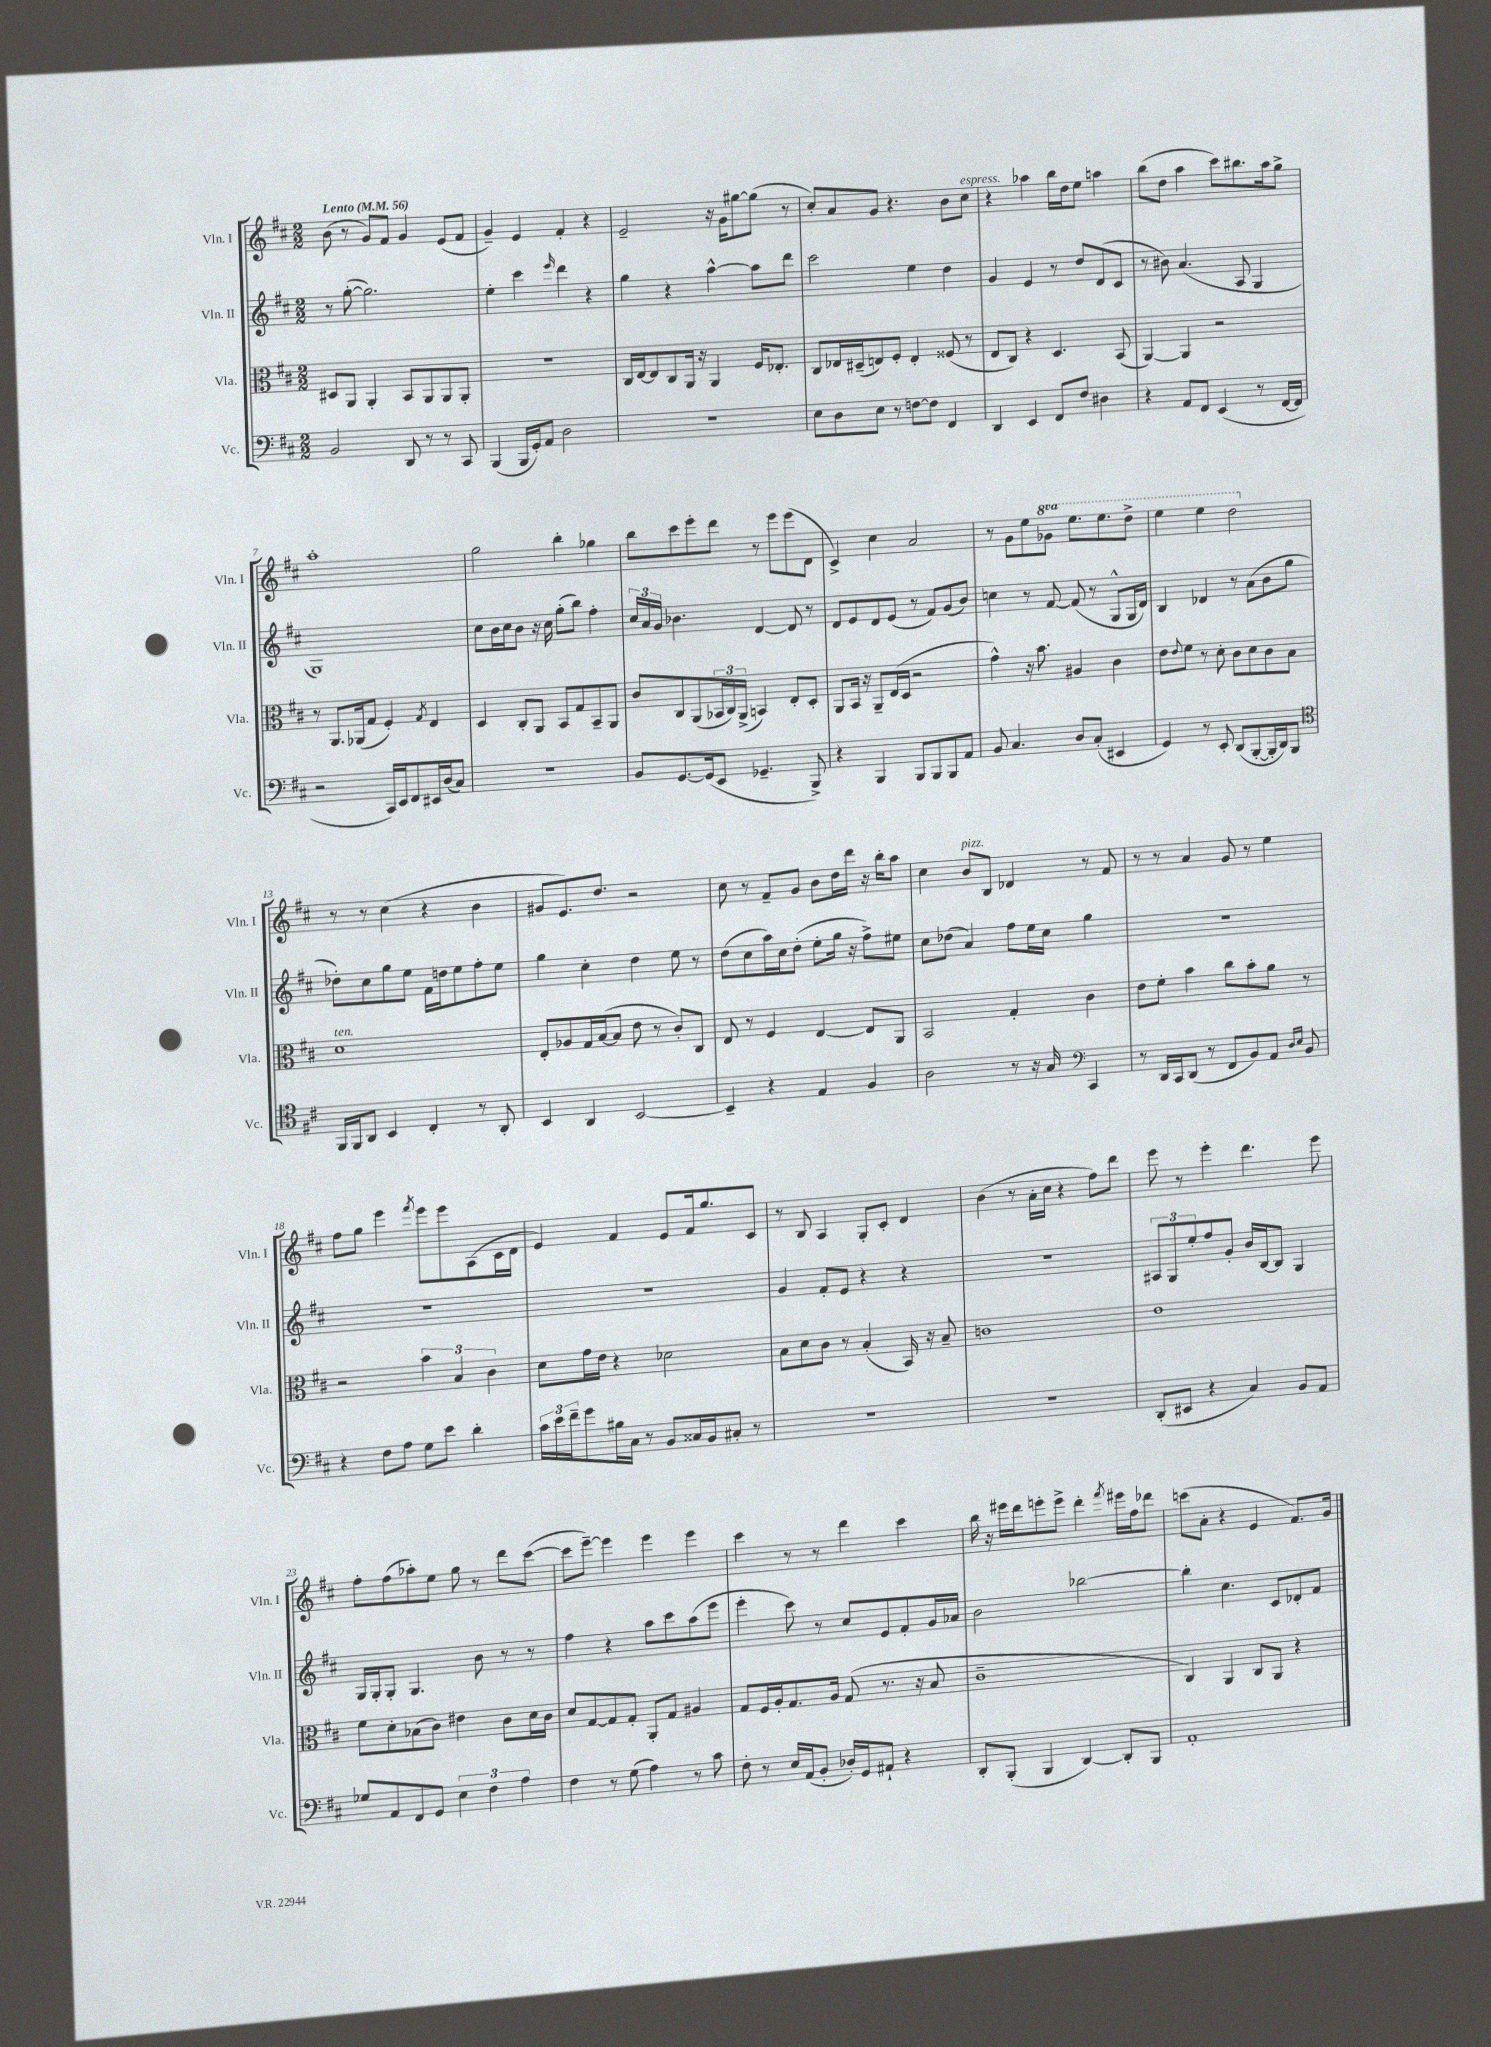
<<
\new StaffGroup <<
\new Staff = "s0" \with { instrumentName = "Vln. I" shortInstrumentName = "Vln. I" } {
    \clef treble \key d \major \numericTimeSignature \time 2/2 \set Staff.ottavationMarkups = #ottavation-simple-ordinals \tempo "Lento" 4 = 56
    b'8( r8 g'8) fis'8 g'4 e'8( fis'8 |
    g'4--) e'4 fis'4-. r4 |
    e'2-- r16 g'16 gis''8~ gis''8( r8 |
    cis''8-.) a'8 g'8 r4. b'8 cis''8^\markup { \italic "espress." } |
    r4 aes''4 b''16 d''16 e''8 a''4 |
    b''8( d''8 a''4 cis'''8) bis''8. a''16 g''8-> |
    a''1-. |
    g''2 b''4-. ges''4 |
    b''8 cis'''8 e'''8-. d'''8 r8 e'''8 e'''8( d'8 |
    cis'4->) cis''4 a'2 |
    r8 g'8 e''8 \ottava #1 ges''8 e'''8. e'''8. d'''8-> |
    e'''4 e'''4 d'''2 \ottava #0 |
    r8 r8 cis''4( r4 b'4 |
    gis'8 e'8.) d''8. r2 |
    cis''8 r8 fis'8-- g'8 b'8 d''16 d'''16 r16 b''16-. a''8 |
    cis''4 b'8^\markup { \italic "pizz." } b8 des'4 r8 fis'8 |
    r8 r8 a'4 g'8 r8 e''4 |
    fis''8 g''8 e'''4 \acciaccatura { fis'''8 } e'''8 e'''8 a8( cis'16 d'16 |
    e'4) fis'4 e'8 fis'16 g''8. cis'8 |
    r8 b8 a4 g8-. cis'8-. d'4 |
    b'4( r8 a'16-. cis''16 r4 fis''8) d'''8 |
    e'''8 r8 e'''4-. d'''4. e'''8 |
    fis''8-. fis''8( aes''8-.) e''8 g''8 r8 d'''8 cis'''8~( |
    cis'''8 e'''8~--) e'''4 e'''4 e'''4 |
    cis'''4 r8 r8 d'''4 cis'''4 |
    b''16 r16 eis'''16 d'''16 e'''8-. e'''8-> d'''4-. \acciaccatura { fis'''8 } eis'''16 fis''16 des'''8 |
    c'''8( a'8-. r4 e'4 fis'8.) g'16 \bar "|." |
}
\new Staff = "s1" \with { instrumentName = "Vln. II" shortInstrumentName = "Vln. II" } {
    \clef treble \key d \major \numericTimeSignature \time 2/2
    r8 g''8~-.( g''2.) |
    e''4-. cis'''4 \grace { e'''16 } d'''4 r4 |
    g''4 r4 a''4~-^ a''8 d'''8 |
    cis'''2 e''4 d''4 |
    g'4 e'4 r8 d''8 d'8( cis'8 |
    r8 bis'8) a'4.( a8 g4 |
    g1) |
    cis''8 b'16 cis''16 b'8 r16 cis''16 g''8-.( b''8) fis''4-. |
    \tuplet 3/2 { cis''16 a'16 g'16 } bes'4. d'4~ d'8 r8 |
    d'8 e'8 d'8 e'8( r8 fis'8) g'8( b'8) |
    c''4 r8 fis'8~ fis'8( r8 g8-^ g16 d'16) |
    b4 des'4 r8 a'8( b'8 g''8 |
    des''8-.) cis''8 g''8 e''8 fis'16 d''16 e''8 fis''8-. e''8 |
    g''4 cis''4-. d''4 e''8 r8 |
    d''8( cis''8 a''16) cis''16 d''8-.( e''8-. g''16 r16 fis''8->) eis''8 |
    cis''8 des''8( a'4) fis''8 e''16 cis''16 g''4 |
    R1 |
    R1 |
    R1 |
    g'4 fis'8-. e'8 r4 r4 |
    r1 |
    \tuplet 3/2 { ais8 g8 e''8-. } fis''8 g'8-. b'16 b16~ b8 g4 |
    g16 g16-. g8-. g4. b'8 r8 r8 |
    fis''4 r4 a''8 cis'''8 a''8( e'''8 |
    e'''4-. cis'''8) r8 cis''8 e'8 fis'8-. g'16 aes'16 |
    b'2 bes''2~ |
    bes''4-. cis''4. cis'8 des'8-. fis'8 \bar "|." |
}
\new Staff = "s2" \with { instrumentName = "Vla." shortInstrumentName = "Vla." } {
    \clef alto \key d \major \numericTimeSignature \time 2/2
    dis8 a,8 a,4-. b,8 a,8 a,8 a,8-. |
    R1 |
    cis16 e16~ e8 cis8 a,16 r16 a,4 fis16 ees8.-. |
    cis8 ees16 dis16--( e8) fis8-. e4-. fisis8( r8 |
    e8 cis8) r4 d4. b,8( |
    a,4~) a,4 r2 |
    r8 a,8. aes,16( g8 fis4-.) \acciaccatura { g8 } e4 |
    d4 cis8-. a,8 b,8 g8 b,8-- a,8 |
    cis'8 cis8 a,8( \tuplet 3/2 { bes,16 cis16) a,16->( } b,4) e8-. d8-. |
    a,8 b,16 r16 a,8-- e16( d16 r2 |
    g'4-^) r16 b'8. ais4 cis'4 |
    e'8 \appoggiatura { e'8 } fis'8 r8 d'8-. cis'8 d'8 cis'8 b8 |
    d'1^\markup { \italic "ten." } |
    e8-. aes8 g16 b16~( b8 e'8 r8 cis'8-.) cis8 |
    e8 r8 fis4 e4~ e8 a,8 |
    b,2 g4-. cis'4 |
    e'8 fis'8-. b'4 cis''8 b'8-. a'8 r8 |
    r2 \tuplet 3/2 { b'4 b4 cis'4 } |
    d'8 g'16 e'16 r4 des'2 |
    b8 d'8 cis'8 r8 b4-.( b,16) r16 b8-- |
    c'1 |
    e'1 |
    fis'8 d'8-. bes8( cis'8) eis'4 cis'8 d'16 cis'16 |
    d'8 g8~ g8 g8-. a,8-. g8 ais4 |
    g8 fis16 a16-. g8. a16 g8( r8. r16 b8 |
    cis'1-- |
    cis4) a,4 cis8 a,8 r4 \bar "|." |
}
\new Staff = "s3" \with { instrumentName = "Vc." shortInstrumentName = "Vc." } {
    \clef bass \key d \major \numericTimeSignature \time 2/2
    b,2 d,8 r8 r8 cis,8 |
    b,,4( b,,16 g,16-.) a,8 d2 |
    R1 |
    e8 d8 e8 r8 f8~ f8 fis,4 |
    d,4 e,4 fis,8 fis8 dis4 |
    r4 a,8 fis,8 e,4( r8 fis,16~ fis,16 |
    r2 cis,16) e,16 fis,8 eis,16 d16( cis8) |
    R1 |
    b,8 g,8.~ g,16( e,8 ges,4.-- b,,8->) |
    r4 b,,4 b,,8 b,,8 b,,8 a,8 |
    b,8 cis4. d8 cis8-.( eis,4 |
    g,4) r8 e,8-. d,8( b,,8~-. b,,16-. d,16) b,,8 |
    \clef tenor fis,16 fis,16 a,8 b,4 cis4-. r8 a,8-. |
    b,4 a,4 b,2~ |
    b,4-- r4 e4 fis4 |
    a2 r8 r16 g16 \clef bass cis,4 |
    r8 d,16 cis,16 d,8( r8 fis,8 b,8) a,8 \grace { d16 e16 } b,8 |
    r4 fis8 a8 g8 e'8 d'4-. |
    \tuplet 3/2 { cis'16 e'16 fis'16-- } g'8 bis16 cis16 r8 b,8 cisis16 b,16 cis8-. r8 |
    R1 |
    R1 |
    d,8-.( eis,8 r4 cis4) b,8 a,8 |
    ges8 a,8 fis,8 g,8 \tuplet 3/2 { e4 fis4 a4 } |
    fis4 r8 g8( a4) r8 cis'8 |
    fis8-. r8 e16 a,16( b,8-. des16-.) g,16 ais,8-! r4 |
    d,8-. b,,8-.( b,,4 d,4~) d,8-. b,,8 |
    a,1-. \bar "|." |
}
>>
>>
